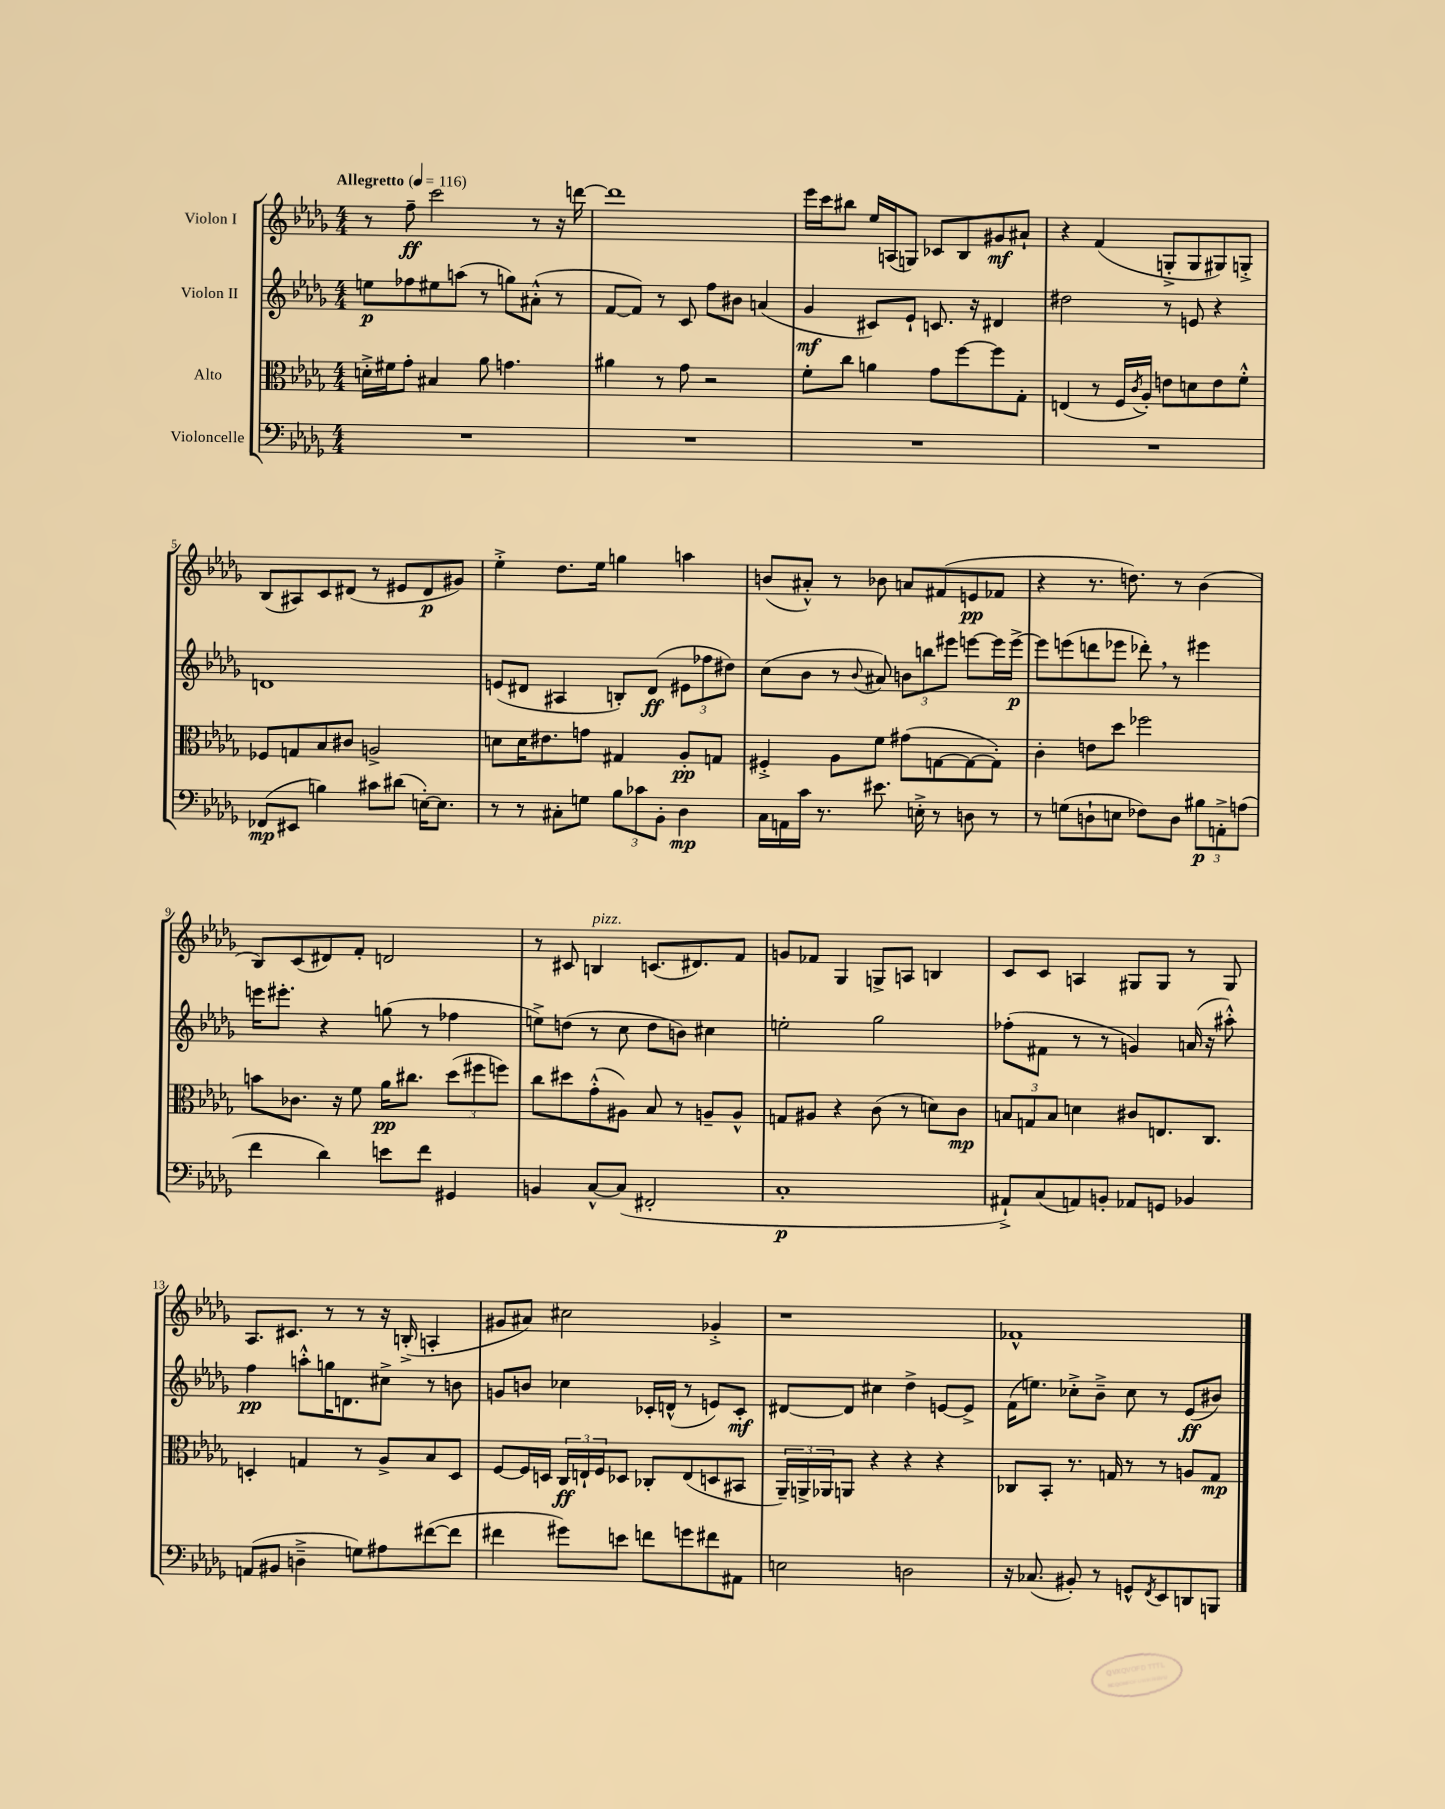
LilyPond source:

<<
\new StaffGroup <<
\new Staff = "s0" \with { instrumentName = "Violon I" } {
    \clef treble \key des \major \numericTimeSignature \time 4/4 \tempo "Allegretto" 4 = 116
    r8 f''8--\ff c'''2 r8 r16 d'''16~ |
    d'''1 |
    ees'''16 c'''16 bis''8 ees''16 a16( g8) ces'8 bes8 gis'8\mf ais'8-! |
    r4 f'4( g8-.-> g8 gis8) g8-.-> |
    bes8( ais8) c'8 dis'8( r8 eis'8 dis'8\p gis'8) |
    ees''4-.-> des''8. ees''16 g''4 a''4 |
    b'8( ais'8-.-^) r8 bes'8 a'8 fis'8( e'8\pp fes'8 |
    r4 r8. d''8.) r8 bes'4( |
    bes8) c'8( dis'8) f'8-. d'2 |
    r8 cis'8 b4^\markup { \italic "pizz." } c'8.( dis'8.) f'8 |
    g'8 fes'8 ges4 g8-> a8 b4 |
    c'8 c'8 a4 gis8 gis8 r8 gis8 |
    aes8. cis'8. r8 r8 r16 b16-.->( a4-. |
    gis'8 ais'8) cis''2 ges'4-.-> |
    r1 |
    fes'1-^ \bar "|." |
}
\new Staff = "s1" \with { instrumentName = "Violon II" } {
    \clef treble \key des \major \numericTimeSignature \time 4/4
    e''8\p fes''8 eis''8 a''8( r8 g''8) ais'8-.-^( r8 |
    f'8~ f'8) r8 c'8 f''8 bis'8 a'4( |
    ges'4\mf cis'8) ees'8-! c'8. r16 dis'4 |
    dis''2 r8 e'8 r4 |
    d'1 |
    e'8( dis'8 ais4 b8-.) dis'8\ff( \tuplet 3/2 { eis'8 fes''8 dis''8) } |
    c''8( bes'8 r8 \appoggiatura { bes'8 } ais'8) \tuplet 3/2 { b'8 b''8 eis'''8 } e'''8~ e'''16 e'''16~->\p |
    e'''8 e'''8( d'''8 ees'''8 des'''8-.) \breathe r8 eis'''4 |
    e'''16 eis'''8.-. r4 g''8( r8 fes''4 |
    e''8->) d''8( r8 c''8 d''8 b'8) cis''4 |
    e''2-. ges''2 |
    fes''8-.( fis'8 r8 r8 g'4) a'16( r16 ais''8-.-^) |
    f''4\pp a''8-.-^ g''16 d'8. cis''8-> r8 b'8 |
    g'8 b'8 ces''4 ces'16-. d'16-^( r8 e'8) ces'8-.\mf |
    dis'8~ dis'8 cis''4 des''4-> e'8~ e'8-> |
    f'16( e''8.) ces''8-.-> bes'8---> ces''8 r8 ees'8\ff( bis'8) \bar "|." |
}
\new Staff = "s2" \with { instrumentName = "Alto" } {
    \clef alto \key des \major \numericTimeSignature \time 4/4
    d'16-.-> fis'16 ges'8-. bis4 aes'8 g'4. |
    ais'4 r8 ges'8 r2 |
    f'8-. c''8 a'4 ges'8 f''8~ f''8 ges8-. |
    e4( r8 f16 \acciaccatura { c'8 } aes16-.) e'8 d'8 e'8 f'8-.-^ |
    fes8 g8 bes8 cis'8 a2-> |
    d'8 d'16 eis'8. g'8 gis4 aes8-.\pp g8 |
    fis4-.-> aes8 f'8 gis'8( g8~ g8~ g8-.) |
    c'4-. e'8 des''8 fes''2 |
    b'8 ces'8. r16 f'8 aes'16\pp cis''8. \tuplet 3/2 { des''8( fis''8 f''8) } |
    c''8 dis''8 ges'8-.-^( ais8) bes8 r8 a8-- a8-^ |
    g8 ais8 r4 c'8( r8 d'8) c'8\mp |
    \tuplet 3/2 { b8 g8 b8 } d'4 cis'8 e8. c8. |
    d4-. g4 r8 aes8-> bes8 d8 |
    f8~ f16 d16 \tuplet 3/2 { c16\ff e16-! f16 } des8 ces8-. e8( d8 bis,8 |
    \tuplet 3/2 { aes,16--) a,16-> aes,16 } a,8 r4 r4 r4 |
    ces8 bes,8-. r8. g16 r8 r8 a8 g8\mp \bar "|." |
}
\new Staff = "s3" \with { instrumentName = "Violoncelle" } {
    \clef bass \key des \major \numericTimeSignature \time 4/4
    R1 |
    R1 |
    R1 |
    R1 |
    fes,8\mp( eis,8 b4) cis'8 dis'8( e16~-.) e8. |
    r8 r8 cis8-. g8 \tuplet 3/2 { bes8 ces'8 bes,8-. } des4\mp |
    c16 a,16 c'16 r8. eis'8. e16-.-> r8 d8 r8 |
    r8 g8( d8-! e8 fes8) d8 \tuplet 3/2 { bis8\p a,8-.-> a8( } |
    f'4 des'4) e'8 f'8 gis,4 |
    b,4 c8~-^ c8( fis,2-. |
    c1-.\p |
    ais,8-!->) c8( a,8) b,8-. aes,8 g,8 bes,4 |
    a,8( bis,8 d4---> g8) ais8 fis'8~( fis'8 |
    fis'4 gis'8) e'8 f'8 g'8 fis'8 ais,8 |
    e2 d2 |
    r16 ces8.( bis,8-.) r8 g,8-^ \acciaccatura { f,8 } ees,8 d,8 b,,8 \bar "|." |
}
>>
>>
